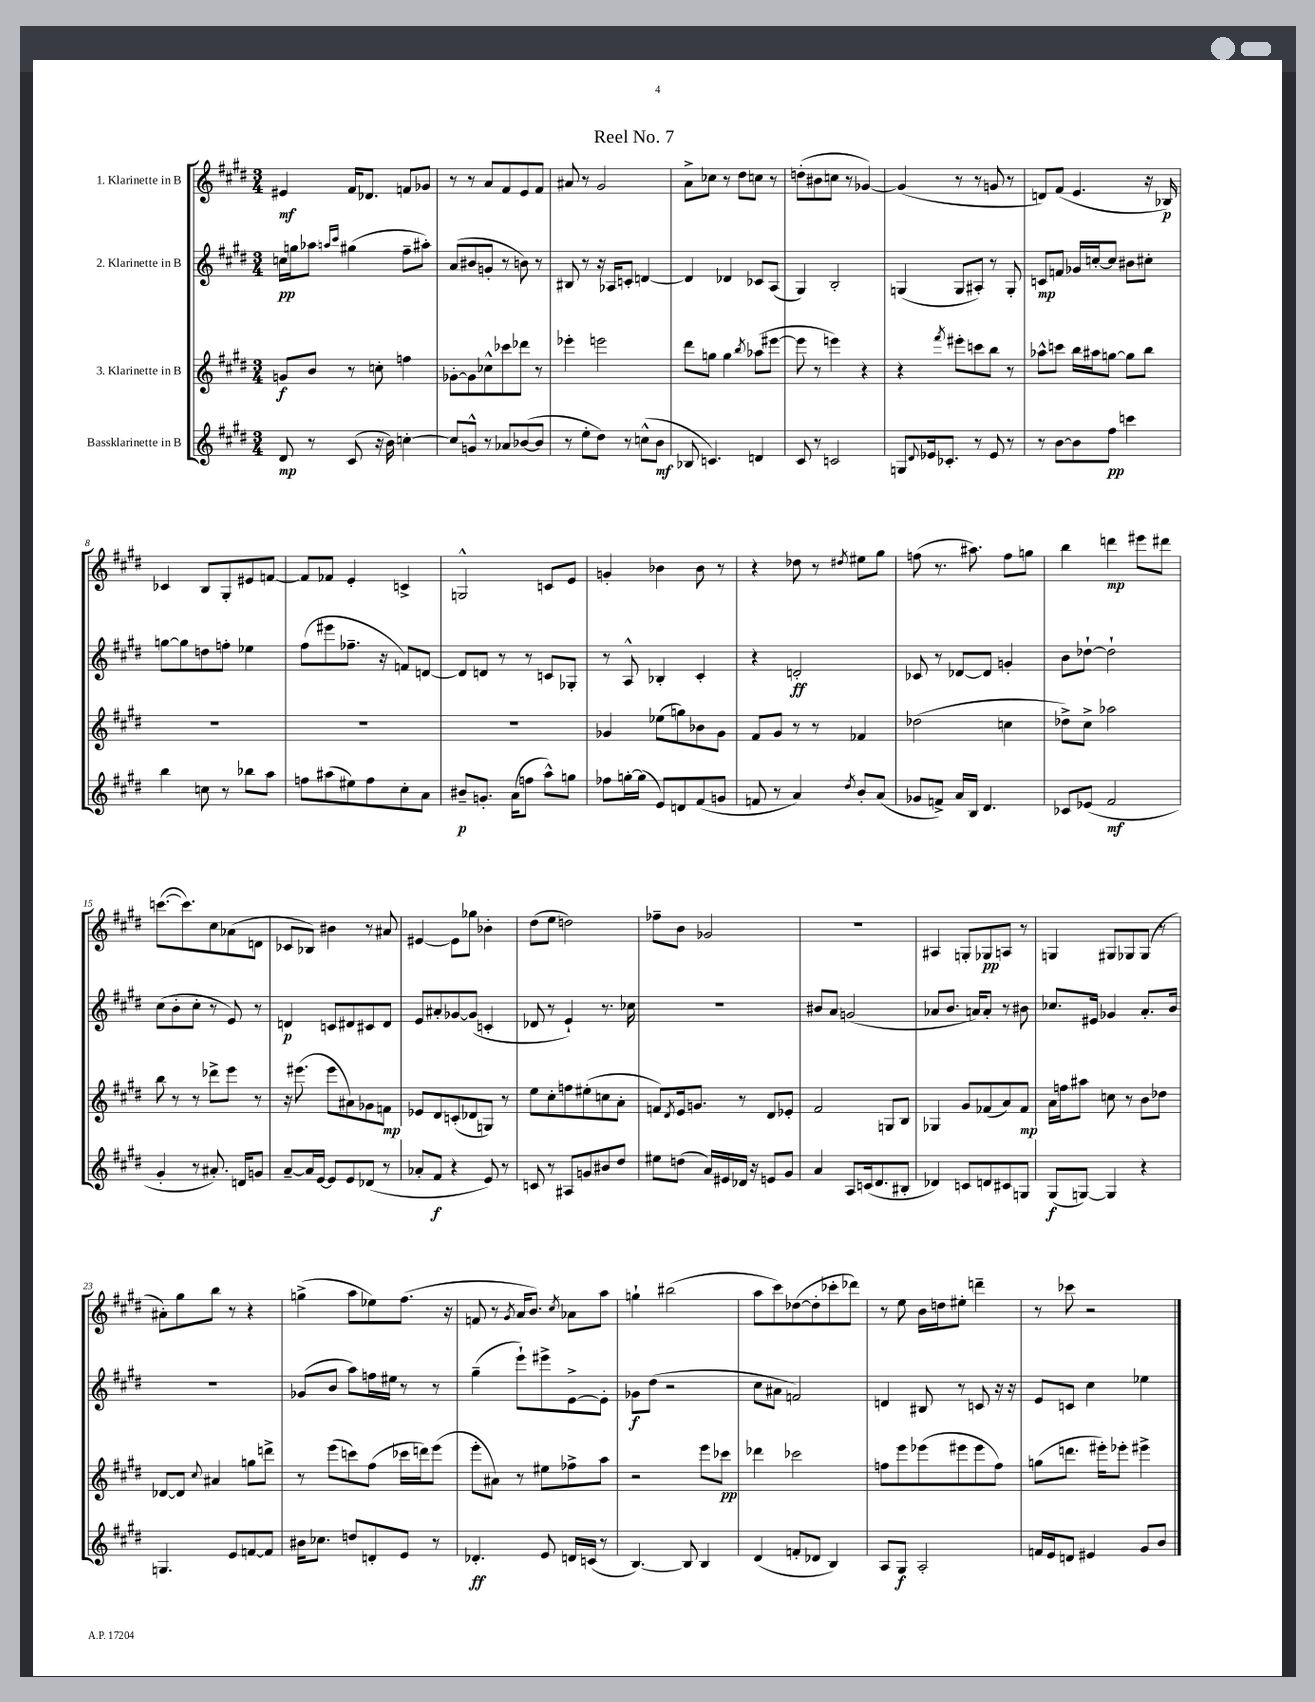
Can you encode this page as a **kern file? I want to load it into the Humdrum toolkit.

**kern	**kern	**kern	**kern
*staff4	*staff3	*staff2	*staff1
*clefG2	*clefG2	*clefG2	*clefG2
*k[f#c#g#d#]	*k[f#c#g#d#]	*k[f#c#g#d#]	*k[f#c#g#d#]
*M3/4	*M3/4	*M3/4	*M3/4
8d#	8g	16cc	4e#
.	.	16gg	.
8r	8b	8aa-	.
.	.	16qqaa	.
.	.	16qqccc#	.
(8c#	8r	(4gg#	16f#
.	.	.	8.d-
16r	8cc'	.	.
16b)	.	.	.
[4cc'	4ff	8ff#~	8f
.	.	8aa#')	8g-
=	=	=	=
8cc]	[8g-'	(8a	8r
8g^^	8g-]	8b#	8r
8r	8cc-^^	8g'	8a
8a-	8ccc-	8r	8f#
([8b-	8ddd-	8b)	8e
8b-]	8r	8r	8f#
=	=	=	=
8r	4eee-'	8B#	8a#
8ee'	.	8r	8r
8dd#)	2eee	16r	2g#
.	.	16A-	.
8r	.	8c'	.
(8cc^^	.	[4d	.
8b	.	.	.
=	=	=	=
8B-	8ddd#	4d]	8a^
4.c)	8gg	.	8cc-
.	4gg	4d-	8r
.	.	.	8dd#
.	8qbb	.	.
4d	(8aa-	8c-	8cc
.	[8eee#	(8A	8r
=	=	=	=
8c#	8eee#]	4G#)	(8dd'
8r	8r	.	8b#
2c	4eee)	2B'	8cc
.	.	.	8r
.	4r	.	[4g-)
=	=	=	=
8G	4r	(4G	(4g-]
8qqd#	.	.	.
16e-	.	.	.
8.c-'	.	.	.
.	8qfff#	.	.
.	8eee#'	8G	8r
8r	8ccc	8A#')	8r
8e-	8bb	8r	8g
8r	8r	8G'	8r
=	=	=	=
8r	8aa-^^	8c	8d)
[8b	8ccc	8f	(8f#
8b]	16bb	16g-	4.e
.	16aa#	[16cc'	.
8ff#	[8gg	8cc]	.
4ccc	8gg]	8b#	.
.	8bb	8cc#'	16r
.	.	.	16B-)
=	=	=	=
4bb	2.r	[8gg	4c-
.	.	8gg]	.
8cc	.	8dd	8B
8r	.	8ff'	8G#'
8bb-	.	4ee-	8e#
8aa	.	.	[8f
=	=	=	=
8ff	2.r	(8ff#	8f]
(8aa#	.	8eee#	8f-
8ee#)	.	8.ff-~	4e'
8ff	.	.	.
.	.	16r	.
8cc#'	.	8f)	4c^
8a	.	[8d	.
=	=	=	=
8b#~	2.r	8d]	2G^^
8.g'	.	8d	.
.	.	8r	.
(16a	.	.	.
8ff	.	8r	.
8aa^^)	.	8c	8c
8gg	.	8G-'	8e
=	=	=	=
8ff-	4g-	8r	4g'
[16gg'	.	8A^^	.
(16gg]	.	.	.
8e)	(8ee-	4B-'	4b-
8d	8gg)	.	.
(8f#	8b-	4c#'	8b-
8g	8g-	.	8r
=	=	=	=
8f	8f#	4r	4r
8r	8g#	.	.
4a)	8r	2d'	8dd-
.	8r	.	8r
8qdd#	.	.	8qdd#
8b'	4f-	.	8ee#
(8a	.	.	8gg#
=	=	=	=
8g-	(2dd-	8c-	(8ff
8f^)	.	8r	8.r
16a	.	[8d-	.
16B	.	.	8.aa#)
4.d#	.	8d-]	.
.	4cc	4g'	8ff
.	.	.	8gg
=	=	=	=
8c-	8dd-^)	8b	4bb
(8e-	8cc#^	[8dd-`	.
2f#	2aa-	2dd-`]	4ddd
.	.	.	8eee#
.	.	.	8ddd#
=	=	=	=
4g#'	8bb	(8cc#	([8.ccc
.	8r	8b'	.
.	.	.	8.ccc])
8r	8r	8cc#'	.
8.a#')	8ddd-^	8r	8cc#
.	8eee	8e)	(8a-
16d	.	.	.
8g	8r	8r	8d
=	=	=	=
[8a~	16r	4d	8c-
.	(8.eee#	.	.
16a]	.	.	8B-)
[16e	.	.	.
8e]	8eee#	8c	4b#
8e	8a#)	8d#	.
(8d-	8g-	8c#	8r
8r	8f	8d#	8a#
=	=	=	=
8a-'	8e-	8e	[4e#
8f#	8d#	8a#'	.
4r	(8c'	[8g-	8e#]
.	8d-	(8g-]	8gg-
8e)	8G)	4c'	4b-'
8r	8r	.	.
=	=	=	=
8c	8ee	8d-	(8dd#
8r	8cc#'	8r	8ee
8A#	8ff	4e`)	2dd)
8g	(8ee#'	.	.
8b#	8cc	8.r	.
8dd#	8a'	.	.
.	.	16cc-	.
=	=	=	=
8ee#	8f)	2.r	8ff-~
.	8qd#	.	.
(8dd	16e	.	8b
.	8.g	.	.
16a)	.	.	2g-
16e#	.	.	.
16d-	8r	.	.
16r	.	.	.
8e	8d#	.	.
8g#	8e-'	.	.
=	=	=	=
4a	2f#	8b#	2.r
.	.	8a	.
8A	.	(2g	.
(16c	.	.	.
8.d#	.	.	.
.	8G	.	.
8B#'	8B	.	.
=	=	=	=
4d-)	4G-	8a-	4A#
.	.	8.b	.
8c	8g#	.	8G'
.	.	16a)	.
8d	(8f-	8a'	8G-
8c#	8a)	8r	8A
8G	8f-	8b#	8r
=	=	=	=
(8G#	16a	8.cc-	4G
.	16ff	.	.
[8G)	8aa#	.	.
.	.	16e#	.
4G]	8cc	4g-	8G#
.	8r	.	8G-
4r	8b	8.a'	(8G-
.	8dd-	.	8r
.	.	16b	.
=	=	=	=
4.G	[8d-	2.r	8a#')
.	8d-]	.	8gg#
.	8qqcc#	.	.
.	4a#	.	8bb
8e	.	.	8r
[8f	8gg	.	4r
8f]	8ddd^	.	.
=	=	=	=
16b#	8r	(8g-	(4gg^
8.cc-	.	.	.
.	(8eee	8b	.
8dd	8ccc)	8aa)	8aa
8d'	(8ff#	16ff	8ee-)
.	.	16ee#	.
8e	16ccc-	8r	(8.ff#
.	16ddd)	.	.
8r	(8eee	8r	.
.	.	.	16r
=	=	=	=
4.d-'	8eee'	(4gg#~	8f
.	8a#)	.	8r
.	.	.	8qg#
.	8r	8eee`)	16a
.	.	.	8.b)
8e	8ee#	8eee#^	.
.	.	.	8qcc#
16d	8ff-^	[8e^	8a-
(16c	.	.	.
8r	8aa	8e']	8aa
=	=	=	=
[4.B)	2r	8g-	4gg`
.	.	(8dd#	.
.	.	2r	(2bb#
8B]	.	.	.
4B	8eee	.	.
.	8ccc-	.	.
=	=	=	=
(4d#	4ddd-	8cc#	8aa
.	.	8a#	8ccc#)
8f'	2ccc-	2f)	([8dd-
8d-	.	.	8dd-']
4B)	.	.	8ccc-'
.	.	.	8ddd-)
=	=	=	=
8A	8ff	4d	8r
8G#	8eee	.	8ee
2A'	(8eee-	8B#	16b
.	.	.	16dd
.	8eee#	8r	8ee#'
.	8eee#	8c	4ddd~
.	8ff)	16r	.
.	.	16r	.
=	=	=	=
16f	(8gg	8e	8r
16e	.	.	.
8d	8.ddd	8c	8ccc-
4e#	.	4cc#	2r
.	16eee#')	.	.
.	8eee-'	.	.
8g#	4eee#^	4ee-	.
8b	.	.	.
==	==	==	==
*-	*-	*-	*-
